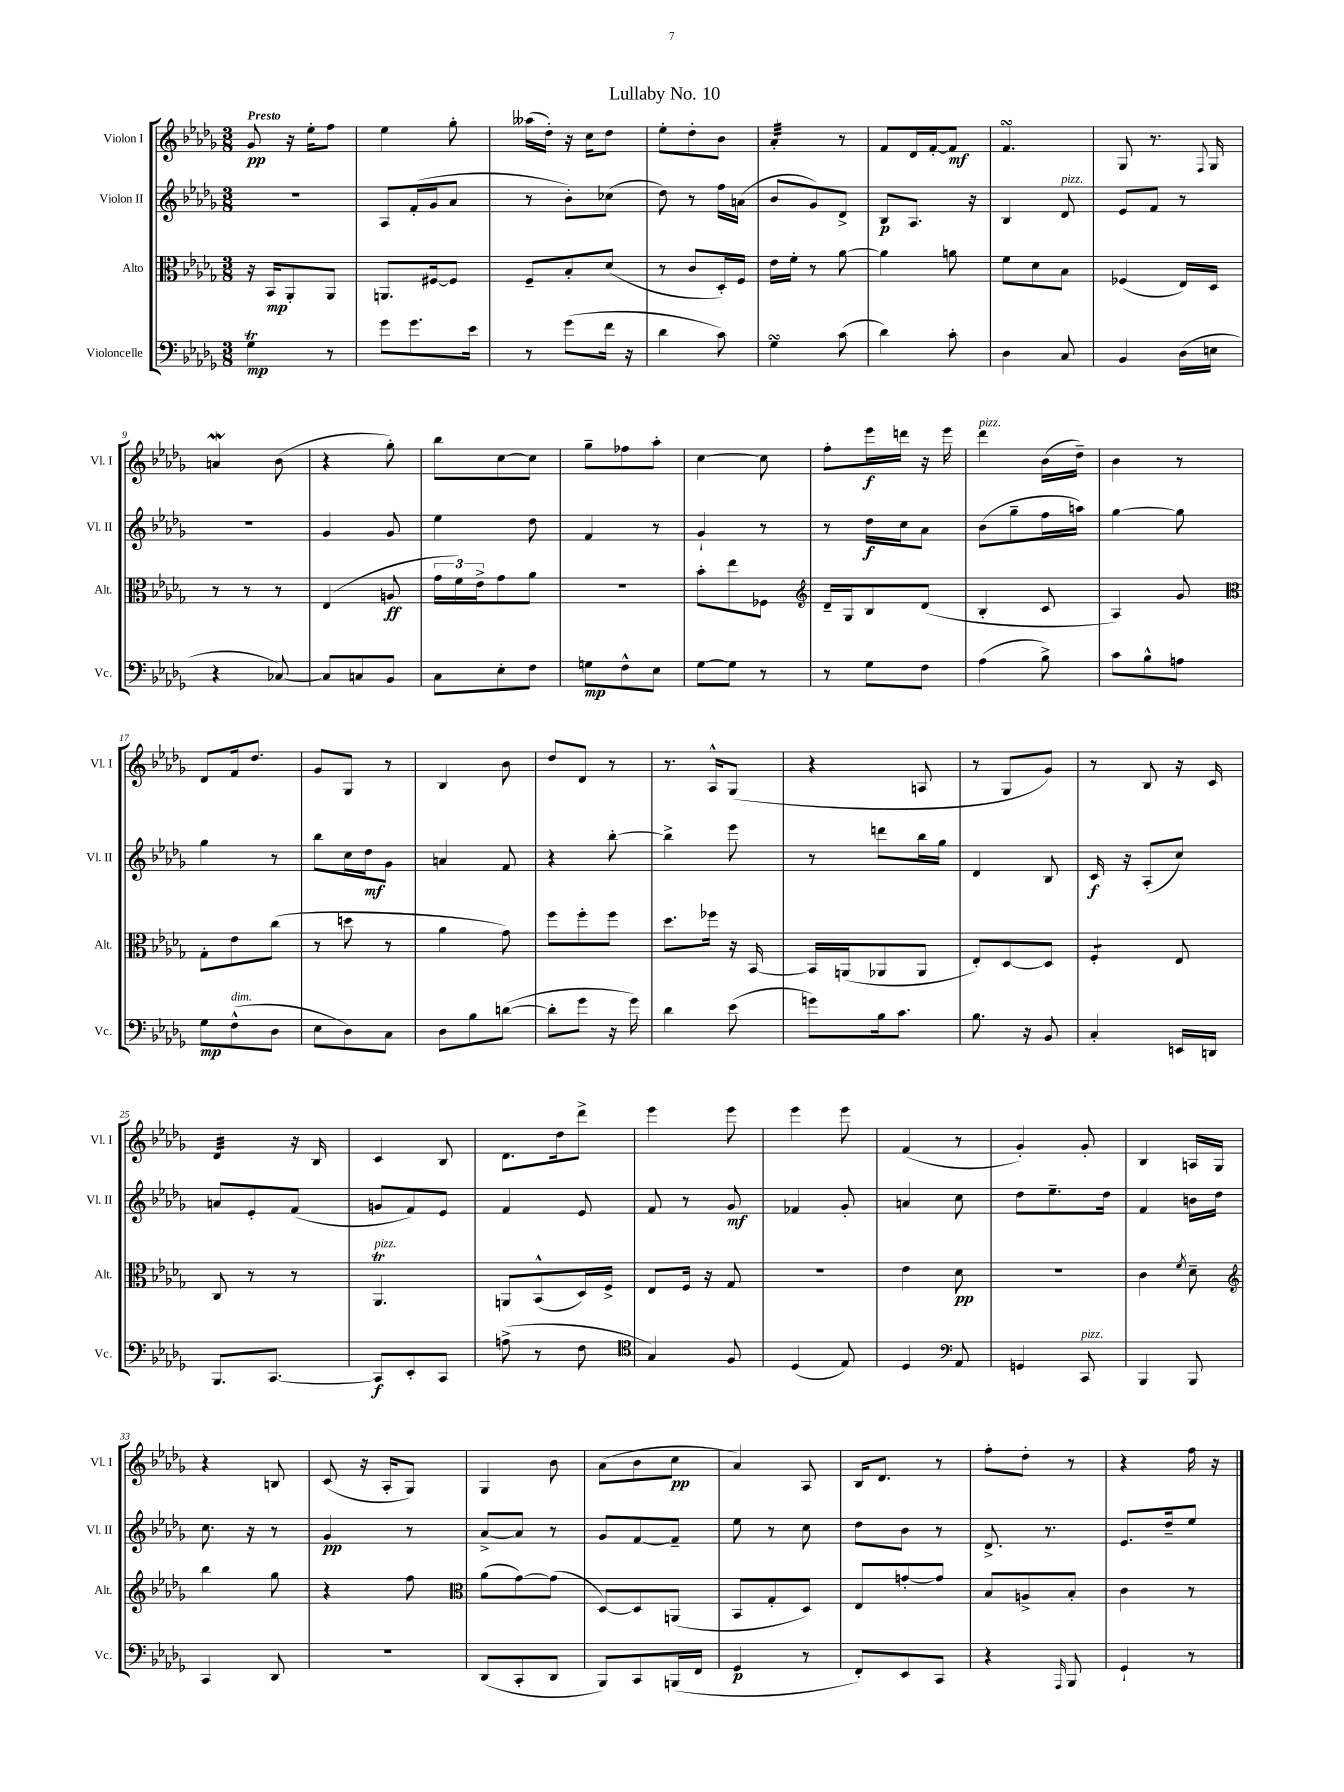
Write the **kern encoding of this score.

**kern	**kern	**kern	**kern
*staff4	*staff3	*staff2	*staff1
*clefF4	*clefC3	*clefG2	*clefG2
*k[b-e-a-d-g-]	*k[b-e-a-d-g-]	*k[b-e-a-d-g-]	*k[b-e-a-d-g-]
*M3/8	*M3/8	*M3/8	*M3/8
4G-	16r	4.r	8g-
.	16BB-	.	.
.	8AA-'	.	16r
.	.	.	16ee-'
8r	8AA-	.	8ff
=	=	=	=
8g-	8.AA	8A-	4ee-
8.g-	.	(16f'	.
.	[16F#	16g-	.
.	8F#]	8a-	8gg-'
16e-	.	.	.
=	=	=	=
8r	8F~	8r	(16aa--
.	.	.	16dd-')
(8g-	8B-'	8b-')	16r
.	.	.	16cc
16f	(8d-	(8cc-	8dd-
16r	.	.	.
=	=	=	=
4d-	8r	8dd-)	8ee-'
.	8c	8r	8dd-'
8c)	16D-')	16ff	8b-
.	16F	(16a	.
=	=	=	=
4G-	16e-	8b-	4a-'
.	16f'	.	.
.	8r	8g-)	.
(8c	[8a-	8d-^	8r
=	=	=	=
4d-)	4a-]	8B-	8f
.	.	8.A-	16d-
.	.	.	[16f'
8c'	8a	.	8f]
.	.	16r	.
=	=	=	=
4D-	8f	4B-	4.f
.	8d-	.	.
8C	8B-	8d-	.
=	=	=	=
4BB-	(4F-	8e-	8G-
.	.	8f	8.r
(16D-	16E-)	8r	.
.	.	.	8qqF
16E	16D-	.	16G-
=	=	=	=
4r	8r	4.r	4a
.	8r	.	.
[8C-)	8r	.	(8b-
=	=	=	=
8C-]	(4E-	4g-	4r
8C	.	.	.
8BB-	8A	8g-	8gg-')
=	=	=	=
8C	24g-	4ee-	8bb-
.	24f)	.	.
.	24e-^	.	.
8E-'	8g-	.	[8cc
8F	8a-	8dd-	8cc]
=	=	=	=
8G	4.r	4f	8gg-~
8F^^	.	.	8ff-
8E-	.	8r	8aa-'
=	=	=	=
[8G-	8b-'	4g-`	[4cc
8G-]	8ee-	.	.
8r	8F-	8r	8cc]
=	=	=	=
*	*clefG2	*	*
8r	16d-~	8r	8ff'
.	16G-	.	.
8G-	8B-	16dd-	16eee-
.	.	16cc	16ddd
8F	(8d-	8a-	16r
.	.	.	16eee-
=	=	=	=
(4A-	4B-'	(8b-	4ddd-
.	.	8gg-~	.
8B-^)	8c	16ff	(16b-
.	.	16aa)	16dd-~)
=	=	=	=
8c	4A-)	[4gg-	4b-
8B-^^	.	.	.
8A	8g-	8gg-]	8r
=	=	=	=
*	*clefC3	*	*
8G-	8G-'	4gg-	8d-
(8F^^	8e-	.	16f
.	.	.	8.dd-
8D-	(8cc	8r	.
=	=	=	=
8E-	8r	8bb-	8g-
8D-)	8dd	16cc	8G-
.	.	16dd-	.
8C	8r	8g-	8r
=	=	=	=
8D-	4a-	4a	4B-
8B-	.	.	.
([8d	8g-)	8f	8b-
=	=	=	=
8d']	8ff	4r	8dd-
8g-	8ff'	.	8d-
16r	8ff	[8bb-'	8r
16g-)	.	.	.
=	=	=	=
4d-	8.dd-	4bb-^]	8.r
.	16ff-	.	16A-^^
(8e-	16r	8eee-	(8G-
.	[16BB-	.	.
=	=	=	=
8g)	16BB-]	8r	4r
.	(16AA	.	.
16B-	8AA-	8ddd	.
8.c	.	.	.
.	8AA-	16bb-	8A
.	.	16gg-	.
=	=	=	=
8.B-	8E-')	4d-	8r
.	[8D-	.	8G-
16r	.	.	.
8BB-	8D-]	8B-	8g-)
=	=	=	=
4C'	4F'	16c	8r
.	.	16r	.
.	.	(8A-'	8B-
16EE	8E-	8cc)	16r
16DD	.	.	16c
=	=	=	=
8.BBB-	8C	8a	4d-
.	8r	8e-'	.
[8.CC	.	.	.
.	8r	(8f	16r
.	.	.	16B-
=	=	=	=
8CC]	4.AA-	8g	4c
8EE-'	.	8f)	.
8CC	.	8e-	8B-
=	=	=	=
(8A^	8AA	4f	8.d-
8r	(8BB-^^	.	.
.	.	.	16dd-
8F	16D-)	8e-	8ddd-^
.	16F^	.	.
=	=	=	=
*clefC4	*	*	*
4G-)	8E-	8f	4eee-
.	16F	8r	.
.	16r	.	.
8F	8G-	8g-	8eee-
=	=	=	=
(4D-	4.r	4f-	4eee-
8E-)	.	8g-'	8eee-
=	=	=	=
4D-	4e-	4a	(4f
*clefF4	*	*	*
8AA-	8d-	8cc	8r
=	=	=	=
4GG	4.r	8dd-	4g-')
.	.	8.ee-~	.
8CC	.	.	8g-'
.	.	16dd-	.
=	=	=	=
4BBB-	4c	4f	4B-
.	8qf	.	.
8BBB-	8d-~	16b	16A
.	.	16dd-	16G-
=	=	=	=
*	*clefG2	*	*
4CC	4bb-	8.cc	4r
.	.	16r	.
8DD-	8gg-	8r	8B
=	=	=	=
4.r	4r	4g-	(8c
.	.	.	16r
.	.	.	16A-'
.	8ff	8r	8G-)
=	=	=	=
*	*clefC3	*	*
(8DD-	(8a-	[8a-^	4G-
8CC'	[8g-)	8a-]	.
8DD-	(8g-]	8r	8b-
=	=	=	=
8BBB-)	[8D-)	8g-	(8a-
8CC	8D-]	[8f	8b-
(16BBB	(8AA	8f~]	8cc
16FF	.	.	.
=	=	=	=
4GG-	8BB-	8ee-	4a-)
.	8G-'	8r	.
8r	8D-)	8cc	8A-
=	=	=	=
8FF')	8E-	8dd-	16B-
.	.	.	8.d-
8EE-	[8g'	8b-	.
8CC	8g]	8r	8r
=	=	=	=
4r	8B-	8.d-^	8ff'
.	8A^	.	8dd-'
.	.	8.r	.
16qqAAA-	.	.	.
8BBB-	8B-'	.	8r
=	=	=	=
4GG-`	4c	8.e-	4r
.	.	16dd-~	.
8r	8r	8ee-	16ff
.	.	.	16r
==	==	==	==
*-	*-	*-	*-
